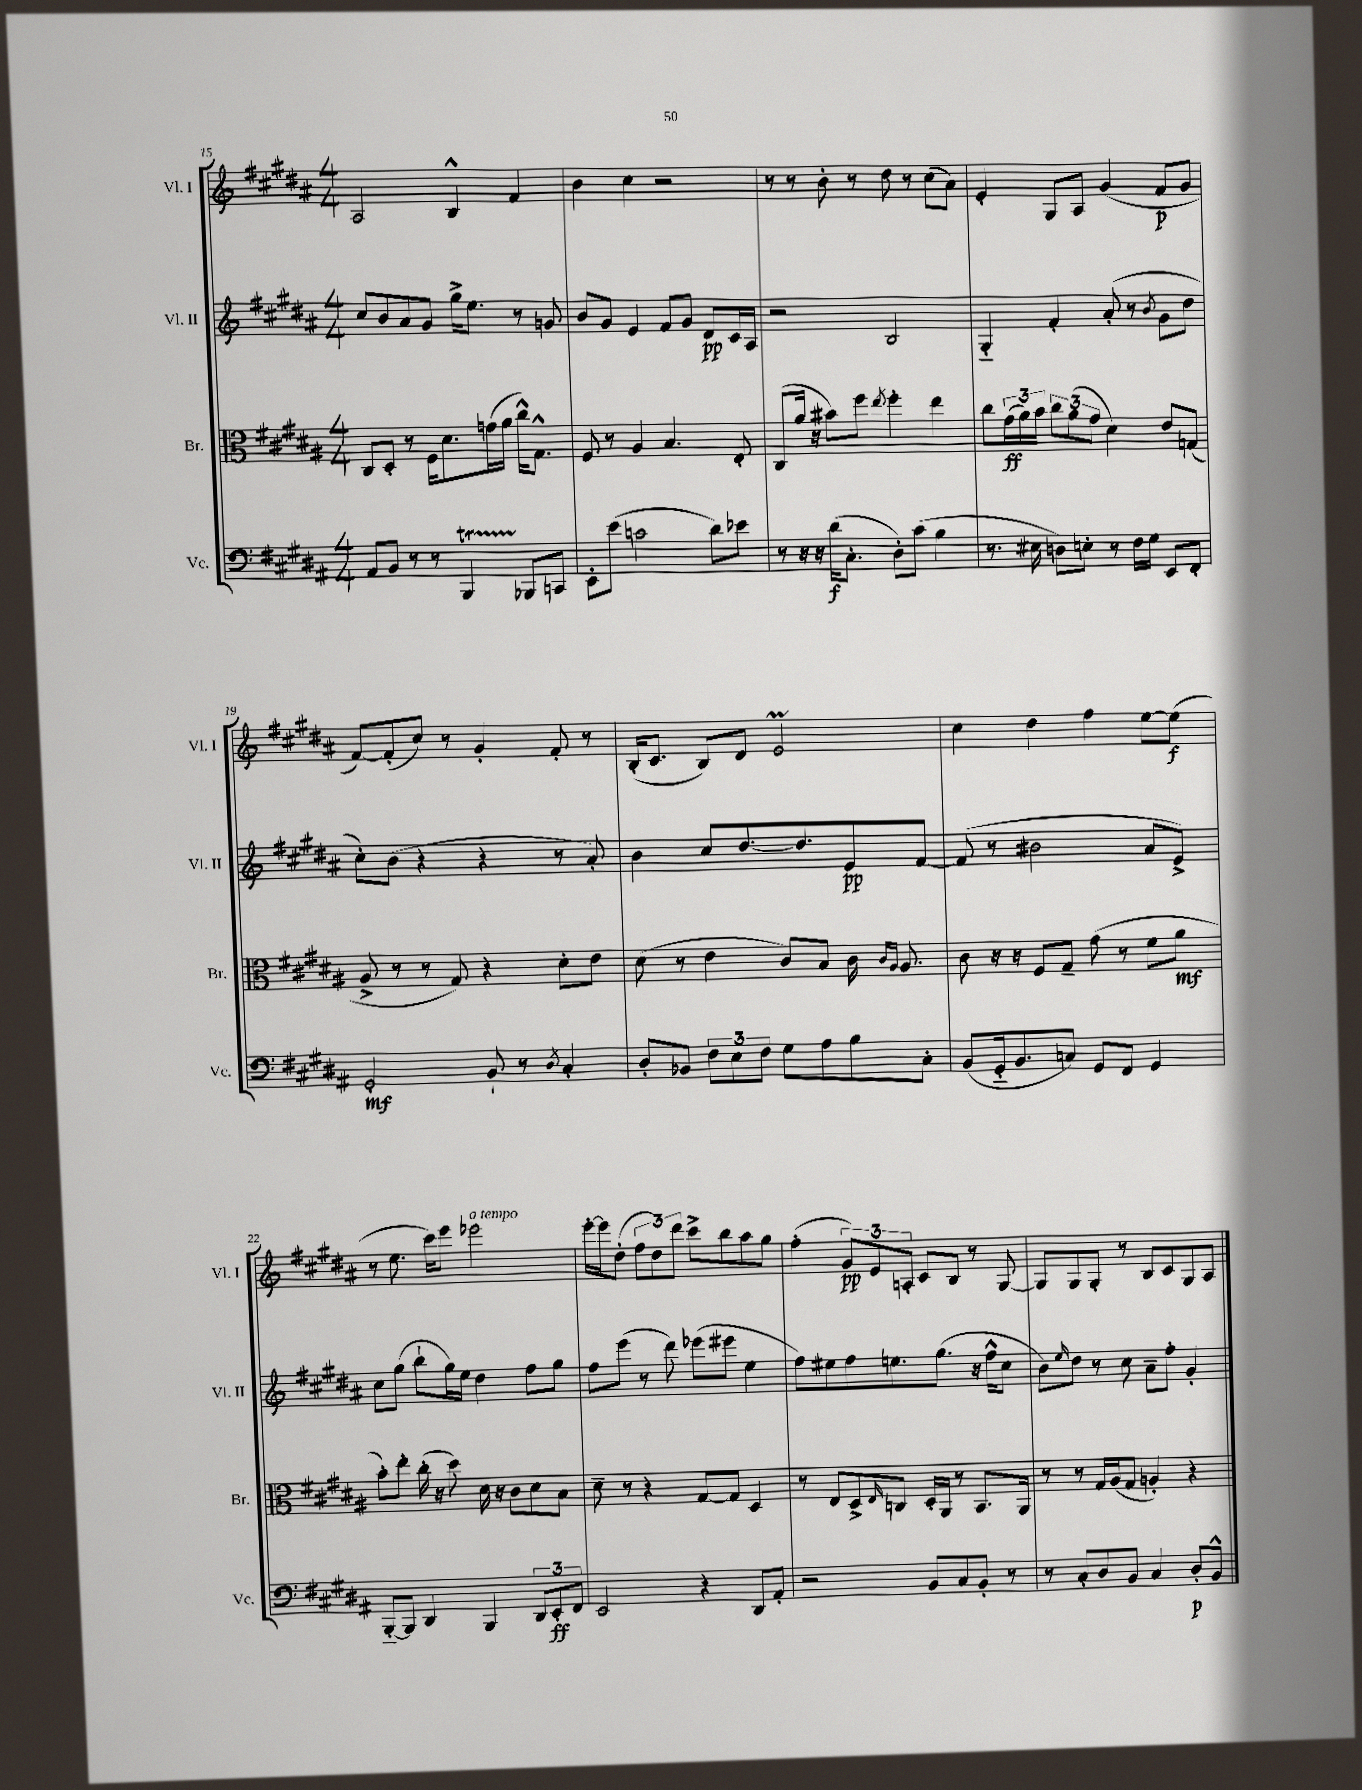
<<
\new StaffGroup <<
\new Staff = "s0" \with { instrumentName = "Vl. I" shortInstrumentName = "Vl. I" } {
    \clef treble \key b \major \numericTimeSignature \time 4/4
    ais2 b4-^ fis'4 |
    b'4 cis''4 r2 |
    r8 r8 b'8-. r8 dis''8 r8 cis''8( ais'8) |
    e'4-. gis8 ais8 gis'4( fis'8\p gis'8 |
    fis'8~) fis'8-.( cis''8) r8 gis'4-. fis'8-. r8 |
    b16-.( cis'8. b8) dis'8 e'2\prall |
    cis''4 dis''4 fis''4 e''8~ e''8\f( |
    r8 e''8. cis'''16) e'''8 ees'''2^\markup { \italic "a tempo" } |
    e'''16~-. e'''16 dis''8-.( \tuplet 3/2 { fis''8 dis''8) dis'''8 } cis'''8-> b''8 ais''8 gis''8 |
    fis''4-.( \tuplet 3/2 { gis'8\pp) e'8 a8-. } cis'8 b8 r8 gis8~ |
    gis8 gis8 gis8-. r8 b8 cis'8 gis8 ais8 \bar "|." |
}
\new Staff = "s1" \with { instrumentName = "Vl. II" shortInstrumentName = "Vl. II" } {
    \clef treble \key b \major \numericTimeSignature \time 4/4
    cis''8 b'8 ais'8 gis'8 gis''16-> e''8. r8 g'8 |
    b'8 gis'8 e'4 fis'8 gis'8 dis'8\pp cis'16 ais16 |
    r2 b2 |
    gis4-_ fis'4-. ais'8-.( r8 \acciaccatura { b'8 } gis'8 dis''8 |
    cis''8-.) b'8( r4 r4 r8 ais'8-.) |
    b'4 cis''8 dis''8.~ dis''8. e'8\pp fis'8~ |
    fis'8( r8 bis'2 ais'8 e'8->) |
    cis''8 gis''8( b''8-! gis''16) e''16 dis''4 fis''8 gis''8 |
    fis''8 e'''8( r8 dis'''8) ees'''8( eis'''8 e''4 |
    fis''8) eis''8 fis''8 e''8. gis''8.( r16 fis''16-^ cis''8 |
    b'8) \grace { e''16 } dis''8 r8 cis''8 ais'8-- fis''8-. gis'4-. \bar "|." |
}
\new Staff = "s2" \with { instrumentName = "Br." shortInstrumentName = "Br." } {
    \clef alto \key b \major \numericTimeSignature \time 4/4
    cis8 dis8-. r8 fis16 dis'8. g'16( ais'16 cis''16-^) gis8.-^ |
    fis8 r8 ais4 b4. e8-. |
    cis8( ais'16 r16 bis'8) fis''8 \acciaccatura { e''8 } fis''4-. e''4 |
    cis''8 \tuplet 3/2 { gis'16\ff( ais'16) b'16 } \tuplet 3/2 { cis''8 ais'8( gis'8 } dis'4) e'8 g8( |
    ais8-> r8 r8 gis8) r4 dis'8-. e'8 |
    dis'8( r8 e'4 cis'8) b8 cis'16 \grace { cis'16 ais16 } ais8. |
    cis'8 r16 r16 fis8 gis8-- gis'8( r8 fis'8 ais'8\mf |
    b'8-.) e''8-. cis''16-.( r16 dis''8) dis'16 r16 cis'8 dis'8 b8 |
    dis'8-- r8 r4 gis8~ gis8 dis4 |
    r8 e8 dis8-> \grace { e16 } c8 dis16-. ais,16 r8 b,8. ais,16 |
    r8 r8 gis16 ais16( gis8 a4-.) r4 \bar "|." |
}
\new Staff = "s3" \with { instrumentName = "Vc." shortInstrumentName = "Vc." } {
    \clef bass \key b \major \numericTimeSignature \time 4/4
    ais,8 b,8 r8 r8 b,,4\startTrillSpan bes,,8\stopTrillSpan c,8 |
    e,8-. e'8( c'2 dis'8) ees'8 |
    r8 r16 r16 dis'16\f( cis8.-. dis8-.) cis'8( b4 |
    r8. eis16 d8) e8-. r8 fis16 gis16 e,8 fis,8-. |
    gis,2-.\mf b,8-! r8 \acciaccatura { dis8 } cis4-. |
    dis8-. bes,8 \tuplet 3/2 { fis8 e8 fis8 } gis8 ais8 b8 cis8-. |
    b,8( gis,16-_ b,8. c8) gis,8 fis,8 gis,4 |
    b,,8~-_ b,,8 dis,4 b,,4 \tuplet 3/2 { dis,8 e,8-.\ff fis,8 } |
    e,2 r4 dis,8 ais,8-. |
    r2 b,8 cis8 b,8-. r8 |
    r8 cis8-. dis8 b,8 cis4 dis8-.\p b,8-^ \bar "|." |
}
>>
>>
\layout { \context { \Score currentBarNumber = #15 } }
